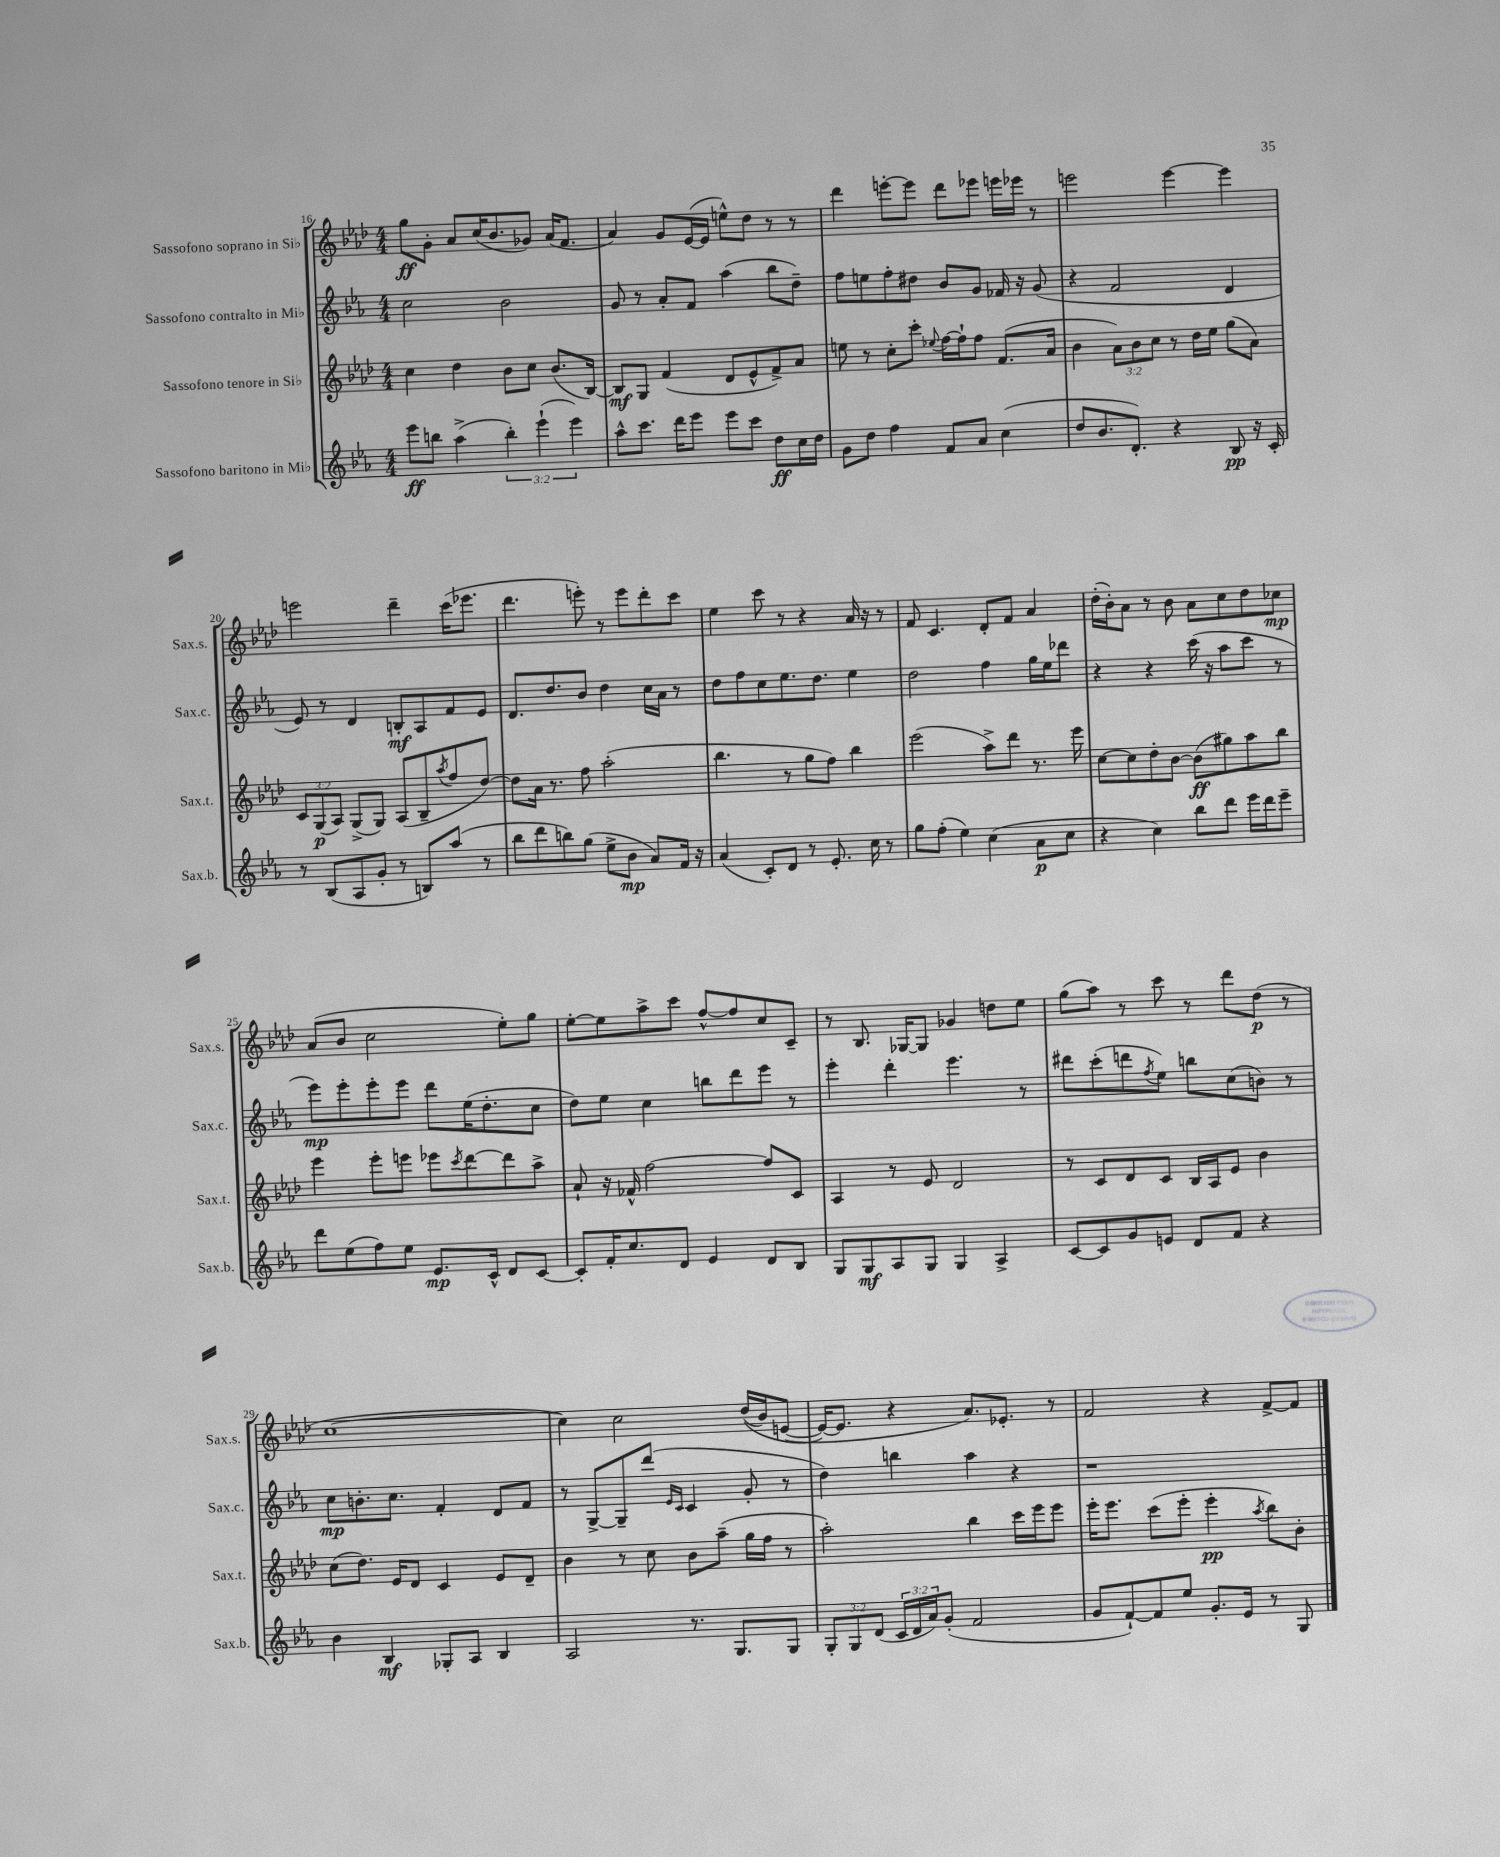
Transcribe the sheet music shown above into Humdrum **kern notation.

**kern	**kern	**kern	**kern
*staff4	*staff3	*staff2	*staff1
*clefG2	*clefG2	*clefG2	*clefG2
*k[b-e-a-]	*k[b-e-a-d-]	*k[b-e-a-]	*k[b-e-a-d-]
*M4/4	*M4/4	*M4/4	*M4/4
8eee-\L	4cc\	2cc\	8gg\L
8bb\J	.	.	8g'\J
(4aa-^\	4dd-\	.	8a-/L
.	.	.	(16cc/K
.	.	.	8.b-/
6bb'\)	8b-\L	2b-\	.
.	8cc\J	.	8g-/J)
(6eee-`\	.	.	.
.	(8.b-/L	.	(16a-/LK
.	.	.	8.f/J
6eee-\)	.	.	.
.	[16B-/Jk)	.	.
=	=	=	=
8aa-^^\L	8B-/]L	8g/	4a-/)
8.ccc\J	8G/J	8r	.
.	(4f/	8a-'/L	8g/L
16ddd\LK	.	.	.
8eee-\J	.	8f/J	([16e-/L
.	.	.	16e-/]JJ
8eee-\L	8d-/L	(4aa-\	8ee^^\L)
8ccc\J	8e-^^/	.	8dd-\J
8dd\L	8f^/)	8bb-\L	8r
16cc\L	8a-/J	8dd~\J)	8r
16dd\JJ	.	.	.
=	=	=	=
8g\L	8ee\	8ff\L	4ddd-\
8dd\J	8r	8ee\	.
4ff\	8cc'\L	8ff'\	[8eee'\L
.	8ccc'\J	8dd#\J	8eee\]J
.	8qqee-/	.	.
8f/L	[16ff\LL	8b-/L	8ddd-\L
.	16ff`\]J	.	.
8a-/J	8ff\J	8g/J	8eee-\J
(4cc\	(8.f/L	16f-/	16eee\LL
.	.	16r	16eee-\JJ
.	.	(8g/	8r
.	16a-/Jk	.	.
=	=	=	=
8dd/L	4b-\	4r	2eee\
8.b-/	.	.	.
.	12a-\L)	2f/	.
8.d'/J)	.	.	.
.	12b-\	.	.
.	12cc\J	.	.
4r	8r	.	[4eee\
.	16dd-\LL	.	.
.	16ee-\JJ	.	.
8B-/	(8gg\L	4d/	4eee\]
16r	8a-\J)	.	.
16c'/	.	.	.
=	=	=	=
8r	12c/L	8e-/)	2eee\
.	(12G/	.	.
(8B-/L	.	8r	.
.	12A-/J)	.	.
8A-/	(8G^/L	4d/	.
8g'/J	8G/J)	.	.
8r	(8A-/L	8B'/L	4ddd-~\
8B/L)	8B-~/	8A-/	.
.	8qaa-/	.	.
(8aa-/J	8ff/	8f/	(16ccc\LK
.	.	.	8.eee-\J
8r	[8dd-/J)	8e-/J	.
=	=	=	=
8bb-\L	8dd-\]L	8.d/L	4.ddd-\
8ddd\	16a-\Jk	.	.
.	8.r	8.dd/	.
8bb\)	.	.	.
(8gg\J	8ff\	8b-/J	8eee'\)
8ee-^\L	(2aa-'\	4dd\	8r
8b-\J	.	.	8eee\L
8a-/L)	.	16cc\LL	8ddd-'\
.	.	16a-\JJ	.
16f/Jk	.	8r	8ccc\J
16r	.	.	.
=	=	=	=
(4a-/	4.bb-\	8dd\L	4ee-\
.	.	8ff\	.
8c'/L)	.	8cc\	8ccc\
8d/J	8r	8.ee-\	8r
8r	8gg\L	.	4r
.	.	8.dd\J	.
8.e-'/	8ff\J)	.	.
.	4bb-\	4ee-\	16a-/
16cc\	.	.	16r
8r	.	.	8r
=	=	=	=
8gg\L	(2eee-\	2dd\	8f/
(8ff'\J	.	.	4.c/
4ee-\)	.	.	.
(4cc\	8aa-^\L)	4ff\	8d-'/L
.	8ddd-\J	.	8f/J
8a-\L	8.r	16gg\LL	4a-/
.	.	16ee-\J	.
8cc\J	.	8ddd-\J	.
.	16eee-\	.	.
=	=	=	=
4r	[8cc\L	4r	(16dd-'\LL
.	.	.	16b-'\J)
.	8cc\]	.	8a-\J
4cc\)	8dd-'\	4r	8r
.	[8b-\J	.	8b-\
8bb-\L	(8b-\]L	(16ccc\	8a-\L
.	.	16r	.
8ddd\J	8gg#\)	8aa-\L	8cc\
16eee-\LL	8aa-\	8ccc\J	8dd-\
16ddd\J	.	.	.
8eee-~\J	8bb-\J	8r	8cc-\J
=	=	=	=
8ddd\L	4eee-\	8eee-\L)	(8a-/L
(8ee-\	.	8eee-'\	8b-/J
8ff\)	8eee-'\L	8eee-'\	2cc\
8ee-\J	8eee\J	8eee-\J	.
8.e-/L	8eee-\L	8ddd\L	.
.	8qccc/	.	.
.	[8ddd-\	(16ee-\K	.
16c^^/Jk	.	8.dd'\	.
8d/L	8ddd-\]	.	8ee-'\L)
[8c/J	8aa-^\J	8cc\J	8gg\J
=	=	=	=
8c'/]L	8a-`/	8dd\L)	[8ee-'\L
16f'/K	16r	8ee-\J	8ee-\]
8.cc/	16f-^^/	.	.
.	[2ff\	4cc\	8aa-^\
8d/J	.	.	8ccc\J
4e-/	.	8bb\L	[8ff^^/L
.	.	8ddd\	8ff/]
8d/L	8ff/]L	8eee-\J	8cc/
8B-/J	8c/J	8r	8c~/J
=	=	=	=
8G/L	4A-/	4eee-'\	8r
8G/	.	.	8.B-/
8A-/	8r	4ddd'\	.
.	.	.	[16G-/LK
8G/J	8e-/	.	8G-/]J
4G/	2d-/	4.eee-\	4g-/
4A-^/	.	.	8dd\L
.	.	8r	8ee-\J
=	=	=	=
[8c/L	8r	8ddd#\L	(8gg\L
8c/]	8c/L	(8ccc'\	8aa-\J)
8g/	8d-/	8ddd\	8r
.	.	8qff/	.
8e/J	8c/J	8ee-\J)	8ccc\
8d/L	16B-/LL	8bb\L	8r
.	16A-/J	.	.
8f/J	8e-/J	(8cc\	8ddd-\L
4r	4b-\	8b\J)	(8dd-\J
.	.	8r	8r
=	=	=	=
4b-\	(8cc\L	8cc\L	[1cc
.	8.dd-\J)	8.b'\	.
4B-/	.	.	.
.	16e-/LK	8.cc\J	.
.	8d-/J	.	.
8G-'/L	4c/	4f'/	.
8A-/J	.	.	.
4B-/	8e-/L	8d/L	.
.	8d-~/J	8f/J	.
=	=	=	=
2A-/	4b-\	8r	4cc\])
.	.	[8G^/L	.
.	8r	8G~/]	2cc\
.	8cc\	(8ddd/J	.
.	.	16qqe-/LL	.
.	.	16qqc/JJ	.
8.r	8b-\L	4c/	.
.	(8aa-~\J	.	.
8.G/L	.	.	.
.	16gg\LL	8g'/	&((16dd-/LL
.	16ff\JJ	.	16b-/J)
8G/J	8r	8r	([8e/J
=	=	=	=
12G'/L	2aa-'\)	4dd\)	16e/_LK&)
.	.	.	8.e/]J
12G/	.	.	.
(12d/J	.	.	.
24c/LL	.	4bb\	4r
24d/	.	.	.
24a-/J)	.	.	.
(8g'/J	.	.	.
2f/	4bb-\	4aa-\	8.a-/L)
.	.	.	8.e-'/J
.	16ccc\LL	4r	.
.	16eee-\J	.	.
.	8eee-\J	.	8r
=	=	=	=
8g/L	16eee-'\LK	1r	2f/
.	8.eee-\J	.	.
[8f`/)	.	.	.
8f/]	(8ccc\L	.	.
8ee-/J	8eee-'\J	.	.
8.g'/L	4eee-'\	.	4r
16e-/Jk	.	.	.
.	8qaa-/	.	.
8r	8bb-\L)	.	[8f^/L
8G/	8b-'\J	.	8f/]J
==	==	==	==
*-	*-	*-	*-
